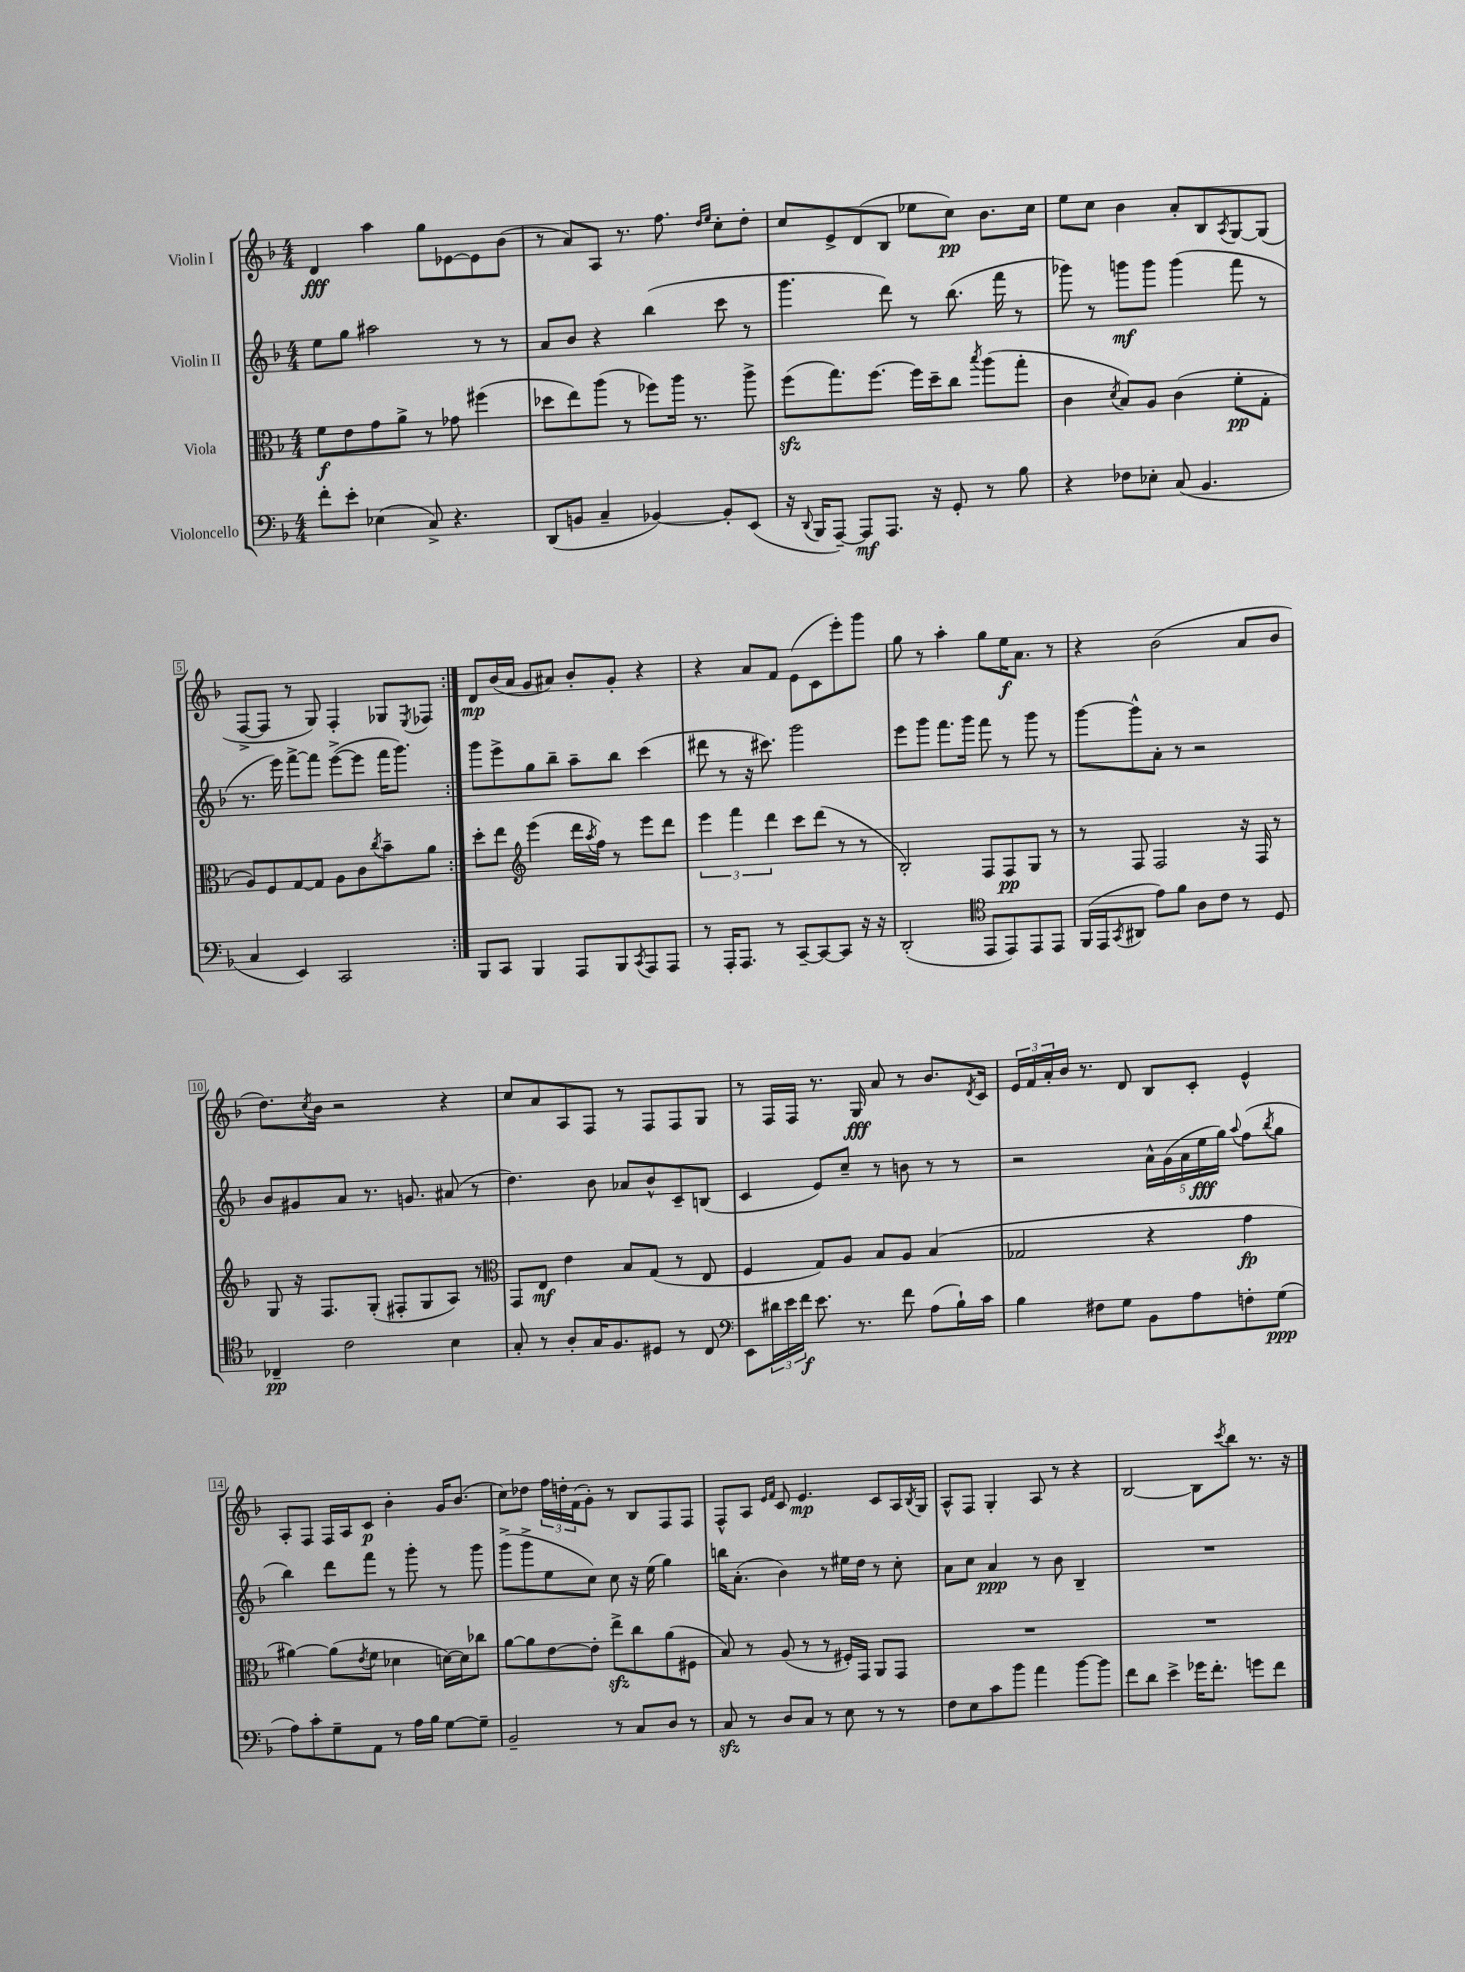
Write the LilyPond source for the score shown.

<<
\new StaffGroup <<
\new Staff = "s0" \with { instrumentName = "Violin I" } {
    \clef treble \key f \major \numericTimeSignature \time 4/4
    \repeat volta 2 { d'4\fff a''4 g''8 ees'8~ ees'8 bes'8( |
    r8 a'8) a8 r8. f''8. \grace { d''16 e''16 } c''8-. d''8-. |
    c''8 e'8-> d'8( bes8 ees''8 c''8\pp) bes'8. c''16 |
    e''8 c''8 bes'4 a'8-. bes8 \acciaccatura { a8 } g8~ g8( |
    f8~-> f8 r8 g8) f4-. ges8 \acciaccatura { e8 } fes8 | }
    d'8\mp bes'16( a'16 g'8 ais'8) bes'8-. g'8-. r4 |
    r4 a'8 f'8 e'8( c'8 e'''8-.) g'''8 |
    g''8 r8 a''4-. g''8 e''16\f a'8. r8 |
    r4 bes'2( a'8 bes'8 |
    d''8.) \acciaccatura { c''8 } bes'16 r2 r4 |
    c''8 a'8 a8 f8 r8 f8 f8 g8 |
    r8 f16 f16 r8. g16\fff a'8 r8 bes'8. \acciaccatura { d'8 } c'16 |
    \tuplet 3/2 { e'16 f'16 a'16-. } bes'16 r8. d'8 bes8 c'8-. e'4-^ |
    a8-. f8 f16 a16 c'8\p bes'4-. g'16 bes'8.( |
    c''8) des''8 \tuplet 3/2 { f''16 d''16-. f'16( } g'8-.) r8 bes8 f8 f8 |
    f8-^ a8 \grace { e'16 f'16 } c'8 e'4.\mp c'8 a16 \acciaccatura { bes8 } g16 |
    a8-^ f8 g4-. a8 r8 r4 |
    bes2~ bes8 \acciaccatura { c'''8 } bes''8 r8. r16 \bar "|." |
}
\new Staff = "s1" \with { instrumentName = "Violin II" } {
    \clef treble \key f \major \numericTimeSignature \time 4/4
    \repeat volta 2 { e''8 g''8 ais''2 r8 r8 |
    a'8 bes'8 r4 bes''4( c'''8 r8 |
    g'''4. d'''8) r8 bes''8.( f'''16 r8 |
    ges'''8) r8 g'''8\mf g'''8 g'''4( f'''8 r8 |
    r8. e'''16) f'''8~-> f'''8 e'''8~->( e'''8 f'''16 g'''8.) | }
    g'''8 e'''8-> g''8 bes''8-- a''8-- bes''8 c'''4( |
    dis'''8 r8 r16 cis'''8.) g'''2 |
    e'''8 g'''8 f'''8. g'''16 f'''8 r8 g'''8 r8 |
    g'''8~ g'''8-^ a'8-. r8 r2 |
    bes'8 gis'8 a'8 r8. g'8. ais'8( r8 |
    d''4.) bes'8 aes'8 bes'8-^ c'8-- b8( |
    c'4 e'8) c''8-- r8 b'8 r8 r8 |
    r2 \tuplet 5/4 { a'16-^ g'16( a'16 e''16\fff g''16) } \appoggiatura { a''8 } f''8( \acciaccatura { bes''8 } g''8 |
    bes''4) d'''8 f'''8 r8 g'''8-. r8 g'''8 |
    g'''8->( g'''8-> e''8 c''8) c''8 r16 e''16( g''4) |
    b''16 a'8.-.( bes'4) r8 eis''16 d''16 r8 c''8-. |
    a'8 c''8 a'4\ppp r8 bes'8 bes4-- |
    R1 \bar "|." |
}
\new Staff = "s2" \with { instrumentName = "Viola" } {
    \clef alto \key f \major \numericTimeSignature \time 4/4
    \repeat volta 2 { f'8\f e'8 g'8 a'8-> r8 ges'8 fis''4( |
    des''8 e''8) a''8( r8 fes''8) a''16 r8. a''8-> |
    f''8\sfz( g''8.) f''8.~ f''16 d''16-- c''8 \acciaccatura { bes''8 } a''8( g''8-. |
    c'4 \acciaccatura { d'8 } bes8) a8 c'4( f'8-.\pp g8-. |
    a8) f8 g8~ g8 a8 c'8 \acciaccatura { c''8 } bes'8-- a'8 | }
    d''8-. e''8 \clef treble e'''4( d'''16 \acciaccatura { a''8 } f''16) r8 e'''8 d'''8 |
    \tuplet 3/2 { e'''4 f'''4 d'''4 } c'''8 d'''8( r8 r8 |
    bes2-.) f8 f8\pp g8 r8 |
    r8 f8 f2 r16 f16 r8 |
    g8 r16 f8. g8-.( fis8-. g8 a8) r8 |
    \clef alto g,8 e8\mf e'4 bes8 g8( r8 e8 |
    f4 g8) a8 bes8 a8 bes4( |
    ges2 r4 g'4\fp |
    ais'4~) ais'8( \acciaccatura { e'8 } f'8 des'4 d'16~) d'16 ces''8 |
    a'8~ a'8 e'8~ e'8-. e''8->\sfz c''8 a'8( fis8 |
    bes8) r8 a8( r8 r8 fis16-.) g,16 a,8 g,8 |
    R1 |
    R1 \bar "|." |
}
\new Staff = "s3" \with { instrumentName = "Violoncello" } {
    \clef bass \key f \major \numericTimeSignature \time 4/4
    \repeat volta 2 { f'8-. e'8-. ees4( c8->) r4. |
    d,8( b,8 c4-- bes,4~) bes,8-. e,8( |
    r16 \appoggiatura { d,8 } bes,,16 a,,8~--) a,,8\mf a,,8. r16 g,8-. r8 bes8 |
    r4 fes8 ees8-. c8( bes,4. |
    c4 e,4) c,2 | }
    bes,,8 c,8 bes,,4 a,,8 bes,,8 \acciaccatura { c,8 } a,,8 a,,8 |
    r8 a,,16-. a,,8. r8 c,8~-- c,8~ c,8 r16 r16 |
    d,2-.( \clef tenor e,8 e,8) e,8 e,8 |
    f,16( e,16 \acciaccatura { g,8 } ais,8 e'8) f'8 a8 c'8 r8 d8 |
    ces4--\pp c'2 bes4 |
    g8-. r8 a8-. g16 f8. dis8 r8 c8 |
    \clef bass e,8 \tuplet 3/2 { dis'16 e'16 f'16\f } e'8. r8. f'8 a8( bes16-!) c'16 |
    bes4 fis8 g8 bes,8 a8 f8-. g8\ppp( |
    a8) c'8-. g8-- a,8 r8 a16 bes16 g8~ g8-- |
    bes,2-- r8 c8 d8 r8 |
    c8\sfz r8 d8 c8 r8 e8 r8 r8 |
    f8 e8 c'8 bes'8 a'4 bes'8~ bes'8 |
    f'8 d'8 e'4-> ges'16 f'8.-. g'8 f'8 \bar "|." |
}
>>
>>
\layout { \context { \Score \override BarNumber.stencil = #(make-stencil-boxer 0.1 0.3 ly:text-interface::print) } }
